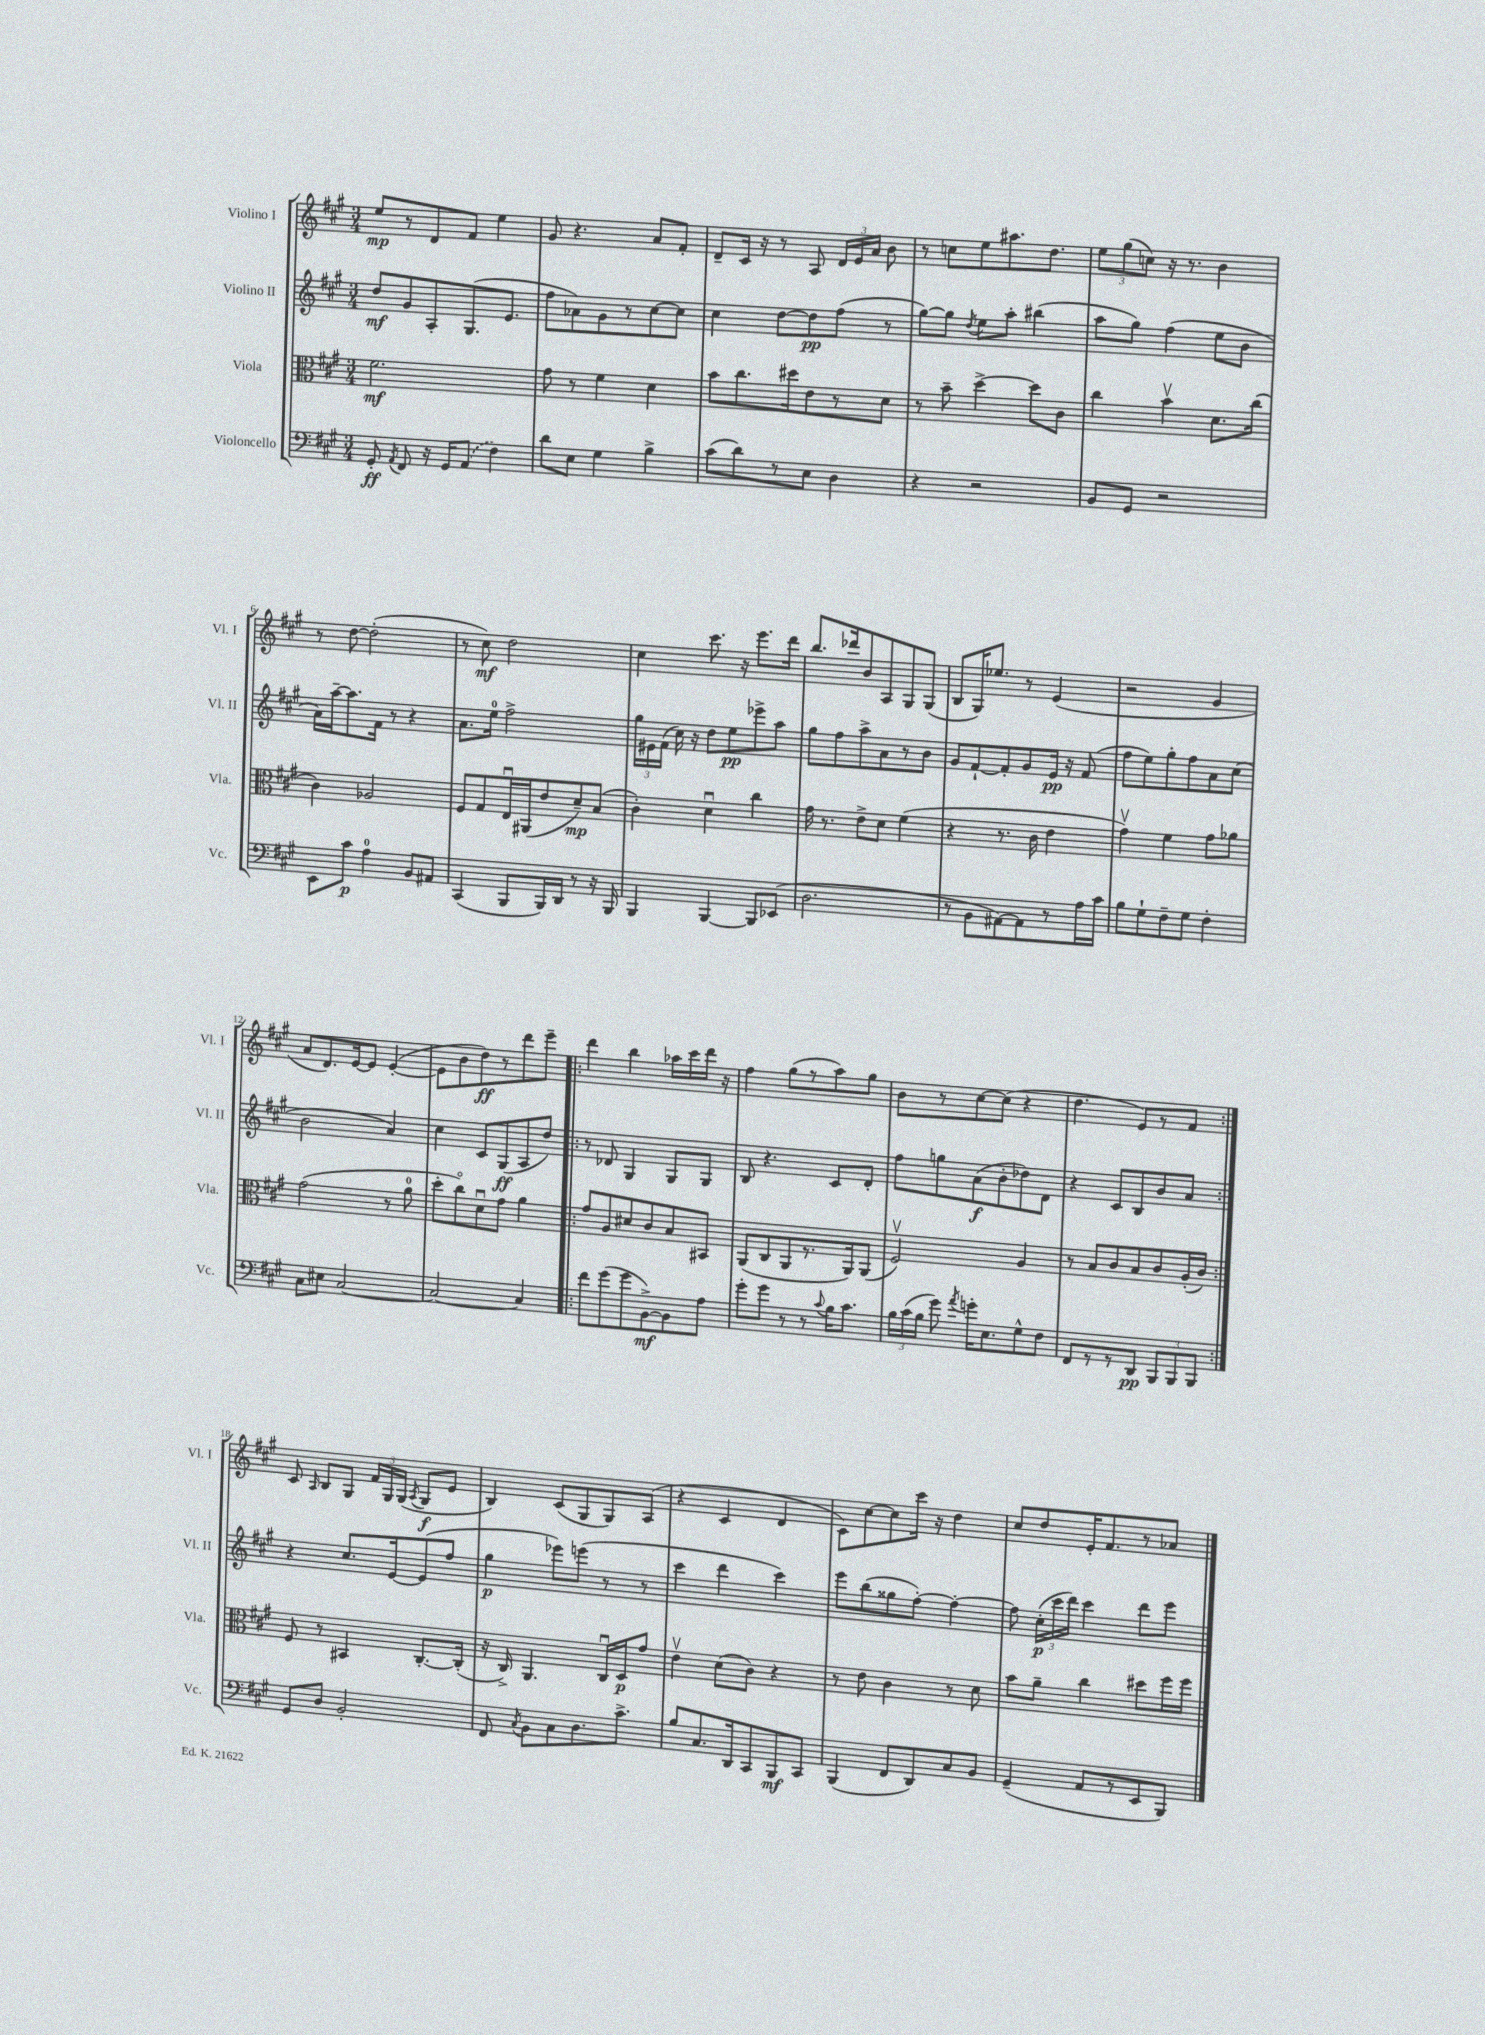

**kern	**kern	**kern	**kern
*staff4	*staff3	*staff2	*staff1
*clefF4	*clefC3	*clefG2	*clefG2
*k[f#c#g#]	*k[f#c#g#]	*k[f#c#g#]	*k[f#c#g#]
*M3/4	*M3/4	*M3/4	*M3/4
8GG#'	2.f#	8dd	8ee
8qAA	.	.	.
8FF#	.	8g#	8r
16r	.	8A'	8d
16GG#	.	.	.
(8AA	.	(8.G#	8f#
4F#)	.	.	4ee
.	.	8.e	.
=	=	=	=
8d	8g#	8ff#	8g#
8E	8r	8a-)	4.r
4G#	4f#	8g#	.
.	.	8r	.
4B^	4d	[8cc#	8a
.	.	8cc#]	8f#'
=	=	=	=
(8c#	8b	4cc#	8d~
8d)	8.cc#	.	16c#
.	.	.	16r
8r	.	[8dd	8r
.	16dd#	.	.
8E	8e	8dd]	8A
4D	8r	(8ff#	24d
.	.	.	24e
.	.	.	24a
.	8d	8r	8b
=	=	=	=
4r	8r	[8gg#)	8r
.	8b~	8gg#]	8cc
.	.	8qdd	.
2r	[4dd^	8ee	8ee
.	.	8aa'	8.aa#
.	8dd]	(4bb#	.
.	.	.	8.dd
.	8c#	.	.
=	=	=	=
8BB	4cc#	8aa	12ee
.	.	.	(12gg#
8GG#	.	8gg#)	.
.	.	.	12cc)
2r	4bv	(4ff#	16r
.	.	.	8.r
.	8.d	8ee	4b
.	.	8b	.
.	(16cc#	.	.
=	=	=	=
8EE	4c#)	16a)	8r
.	.	[16aa~	.
8c#	.	8.aa]	[8dd
4A	2A-	.	(2dd']
.	.	16f#	.
.	.	8r	.
8BB	.	4r	.
8AA#	.	.	.
=	=	=	=
(4CC#	8F#	8.a	8r
.	8G#	.	8cc#)
.	.	16ee	.
8BBB	16Eu	2ff#^	2dd
.	(16AA#	.	.
16BBB)	8e	.	.
16DD	.	.	.
8r	8d~)	.	.
16r	(8B	.	.
16BBB	.	.	.
=	=	=	=
4BBB	4c#')	24gg#	4cc#
.	.	24e#	.
.	.	(24f#	.
.	.	16cc#)	.
.	.	16r	.
[4BBB	4du	8dd	8.ccc#
.	.	8ee	.
.	.	.	16r
8BBB]	4cc#	8eee-^	8.eee
(8EE-	.	8aa	.
.	.	.	16ddd
=	=	=	=
2.D	16g#	8gg#	8.bb
.	8.r	.	.
.	.	8ff#	.
.	.	.	16ddd-
.	8e^	8aa^	8b
.	8d	8a	8A
.	(4f#	8r	8G#
.	.	8b	(8G#
=	=	=	=
8r	4r	8g#	8B
8BB	.	[8f#`	16G#)
.	.	.	8.ee-
[8AA#)	8.r	8f#']	.
8AA#]	.	8g#	8r
.	16c#	.	.
8r	4e	16e	(4e
.	.	16r	.
16A	.	(8f#	.
16c#	.	.	.
=	=	=	=
8B	4g#v)	8ff#	2r
8G#`	.	8ee)	.
8F#~	4f#	8gg#'	.
8G#	.	8ff#	.
4F#'	8g#	8a	4g#
.	8a-	(8cc#	.
=	=	=	=
8C#	(2g#	2b	8a
8E#	.	.	8.d)
[2C#	.	.	.
.	.	.	[16e
.	.	.	8e]
.	8r	4a)	([4e'
.	8a	.	.
=	=	=	=
2C#_	8dd'	4cc#	8e]
.	8cc#o)	.	8b
.	8du	8c#	8dd)
.	8g#	(8G#	8r
4C#]	4a	8A	8ddd
.	.	8dd)	8eee~
=!|:	=!|:	=!|:	=!|:
8f#	8g#	8r	4ddd
(8g#	8A	8d-	.
8g#	8d#	4G#	4bb
[8BB^)	8c#	.	.
8BB]	8B	8G#	16aa-
.	.	.	16ccc#
8A	8BB#	8G#	16ddd
.	.	.	16r
=	=	=	=
8g#'	(8AA	8B	4ff#
8g#	8C#	4.r	.
8r	8AA	.	(8gg#
8r	8.r	.	8r
8qqc#	.	.	.
16B	.	8c#	8aa)
8.c#	16AA)	.	.
.	(8AA	8d'	8gg#
=	=	=	=
24B	2F#v)	8ff#	8b
(24c#	.	.	.
24B	.	.	.
8g#)	.	8gg	8r
8qa	.	.	.
16g'	.	(8a	[8cc#
8.E	.	.	.
.	.	8b'	(8cc#]
8G#^^	4A	8dd-)	4r
8F#	.	8d	.
=	=	=	=
8FF#	8r	4r	4.dd
8r	8B	.	.
8r	8c#	8c#	.
8DD	8B	8B	8e)
12BBB	8c#	8b	8r
12BBB	.	.	.
.	(16A'	8a	8f#
12BBB	.	.	.
.	16c#)	.	.
=:|!	=:|!	=:|!	=:|!
8GG#	8F#	4r	8c#
.	.	.	16qqA
8D	8r	.	8B
2BB'	4BB#	8.cc#	8G#
.	.	.	24f#
.	.	.	24G#
.	.	[16e	.
.	.	.	(24G#
.	.	.	8qA
.	[8.C#'	(8e]	8G#
.	.	8ff#	8e
.	(16C#']	.	.
=	=	=	=
8FF#	16r	4gg#	4B)
.	16C#^)	.	.
8qC#	.	.	.
8BB	4.AA	.	.
8C#	.	8eee-)	(8c#
8.D	.	(8eee	8G#
.	16C#u	8r	8G#)
8.c#^	16D	.	.
.	8g#	8r	(8A
=	=	=	=
8B	4ev	4ccc#	4r
8.C#	.	.	.
.	(8d	4ddd	4c#
16DD	.	.	.
8CC#	8c#)	.	.
8BBB	4r	4ccc#)	4d
8CC#	.	.	.
=	=	=	=
(4BBB	8r	8eee	8c#)
.	8e	(8bb	[8cc#
8FF#	4c#	8gg##	8cc#]
8DD)	.	[8ff#')	16ccc#
.	.	.	16r
8C#	8r	4ff#'_	4dd
8BB	8d	.	.
=	=	=	=
(4GG#~	8b	8ff#]	8cc#
.	8a~	(24cc#'	8dd
.	.	24ccc#	.
.	.	24ddd)	.
8AA	4cc#	4ccc#	16e'
.	.	.	8.f#
8r	.	.	.
8EE	8dd#	8ddd	8r
8BBB)	16ff#	8eee	8a-
.	16ff#	.	.
==	==	==	==
*-	*-	*-	*-
